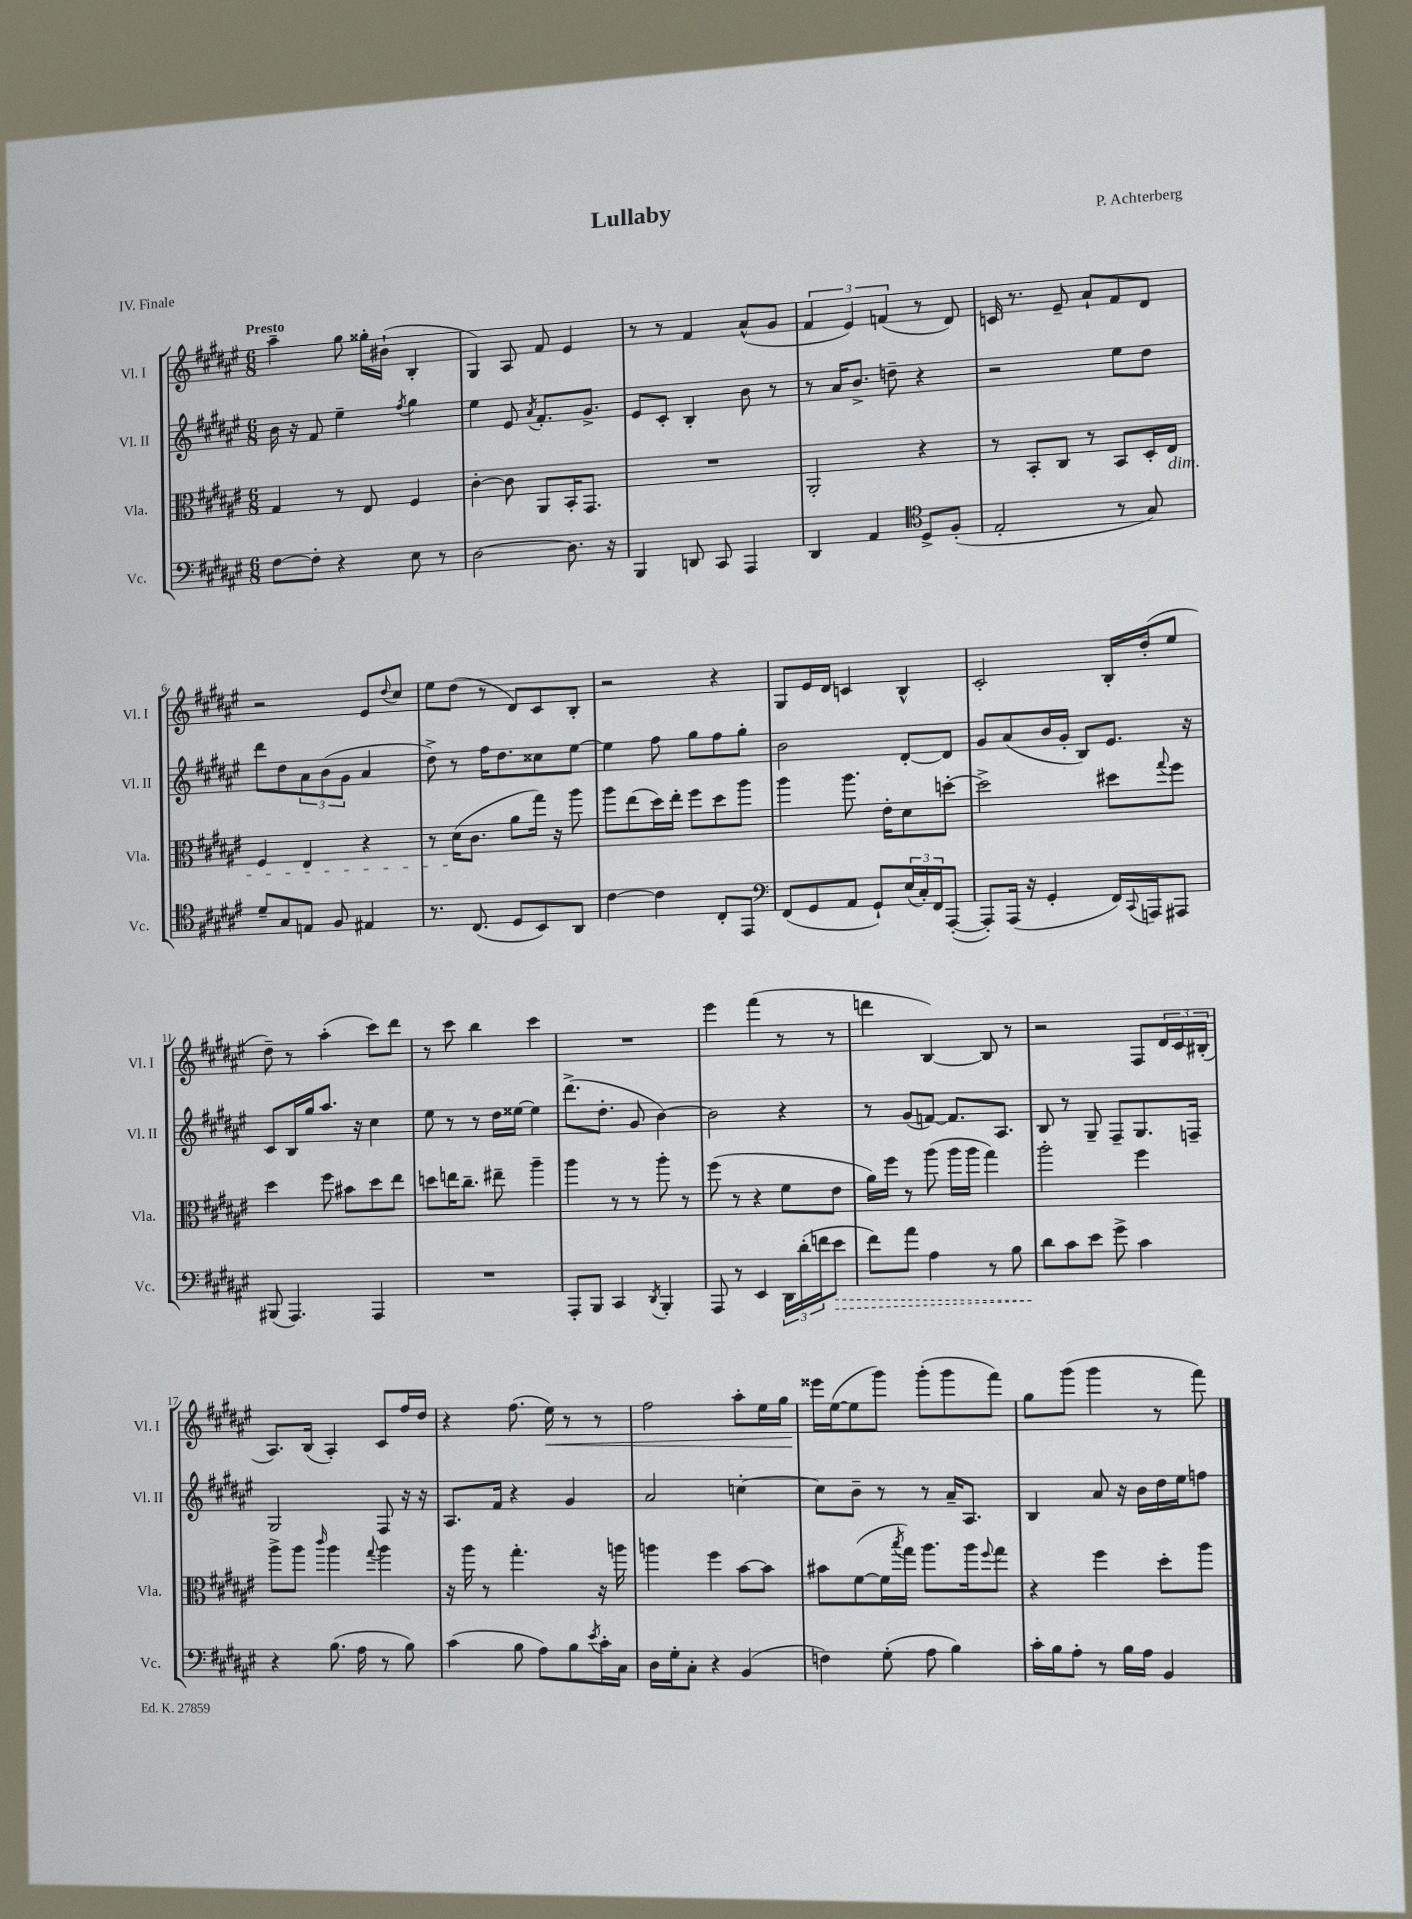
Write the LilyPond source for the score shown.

\header { title = "Lullaby" composer = "P. Achterberg" piece = "IV. Finale" }
<<
\new StaffGroup <<
\new Staff = "s0" \with { instrumentName = "Vl. I" shortInstrumentName = "Vl. I" } {
    \clef treble \key fis \major \numericTimeSignature \time 6/8 \tempo "Presto"
    ais''4-- gis''8 gisis''16-. bis'16-!( b4-. |
    gis4) ais8 fis'8 eis'4 |
    r8 r8 fis'4 ais'8-^( gis'8 |
    \tuplet 3/2 { fis'4 eis'4) f'4( } r8 dis'8) |
    c'16 r8. eis'8-- ais'8-! fis'8 dis'8 |
    r2 eis'8 \appoggiatura { dis''8 } cis''8 |
    eis''8 dis''8( r8 dis'8) cis'8 b8-. |
    r2 r4 |
    gis8 eis'16 dis'16 c'4 b4-^ |
    cis'2-. b16-. dis''16-.( eis''8 |
    dis''8--) r8 ais''4-.( cis'''8) dis'''8 |
    r8 cis'''8 b''4 cis'''4 |
    R2. |
    eis'''4 fis'''4( r8 r8 |
    d'''4 b4~) b8 r8 |
    r2 fis8 \tuplet 3/2 { dis'16 cis'16 bis16-.( } |
    ais8.) b16( ais4-.) cis'8 fis''16 dis''16 |
    r4 fis''8.( eis''16\<) r8 r8 |
    fis''2 ais''8-. eis''16 gis''16 |
    eisis'''16\! eis''16~( eis''8 gis'''8) gis'''8-.( gis'''8 fis'''8) |
    gis''8 gis'''8( gis'''4 r8 fis'''8) \bar "|." |
}
\new Staff = "s1" \with { instrumentName = "Vl. II" shortInstrumentName = "Vl. II" } {
    \clef treble \key fis \major \numericTimeSignature \time 6/8
    b'16 r16 fis'8 eis''4-- \acciaccatura { fis''8 } gis''4 |
    eis''4 eis'8 \acciaccatura { ais'8 } fis'8.-. gis'8.-> |
    eis'8 cis'8-. b4-. b'8 r8 |
    r8 ais'16 b'8.-> d''8-- r4 |
    r2 eis''8 dis''8 |
    dis'''8 dis''8 \tuplet 3/2 { ais'8 b'8( gis'8 } ais'4 |
    dis''8->) r8 fis''16 dis''8. cisis''8 eis''8~ |
    eis''4 fis''8 gis''8 fis''8 gis''8-. |
    b'2 dis'8~-. dis'8 |
    gis'8 ais'8( b'16 gis'16-. b8) eis'8. r16 |
    cis'8 b16 gis''16 ais''8. r16 cis''4 |
    eis''8 r8 r8 dis''16 eisis''16~ eisis''4 |
    dis'''8.->( dis''8.-. gis'8 b'4~) |
    b'2 r4 |
    r8 gis'8( f'8~) f'8. ais8. |
    b8 r8 gis8-- fis8-- gis8. f16-- |
    gis2 fis8 r16 r16 |
    ais8. fis'16 r4 gis'4 |
    ais'2 c''4~-. |
    c''8 b'8-- r8 r8 ais'16-- ais8. |
    b4 ais'8 r16 b'16 dis''16 eis''16 f''8 \bar "|." |
}
\new Staff = "s2" \with { instrumentName = "Vla." shortInstrumentName = "Vla." } {
    \clef alto \key fis \major \numericTimeSignature \time 6/8
    gis4 r8 eis8 fis4 |
    cis'4~-. cis'8 ais,8 b,16-. gis,8. |
    R2. |
    ais,2-. r4 |
    r8 b,8-. cis8 r8 b,8 dis16-. eis16\dim |
    fis4 eis4 r4 |
    r8 dis'16\!( cis'8. ais'8 gis''16) r16 ais''8 |
    ais''8 eis''8( dis''16) eis''16-. fis''8 dis''8 ais''8 |
    ais''4 ais''8. eis'16-. dis'8 d''8~-. |
    d''2-> dis''8 \appoggiatura { gis''8 } fis''8 |
    dis''4 fis''8 bis'8 dis''8 eis''8 |
    d''8 e''16 cis''8.-- eis''8-- ais''4-- |
    ais''4 r8 r8 ais''8-. r8 |
    fis''8( r8 r4 fis'8 eis'8 |
    ais'16) fis''16 r8 ais''8( ais''16 ais''16 gis''4) |
    ais''2-. fis''4 |
    ais''8-> ais''8 \grace { cis'''16 } ais''4 \appoggiatura { gis''8 } ais''4 |
    r16 ais''16 r8 gis''4.-. r16 a''16 |
    a''4 fis''4 b'8~ b'8 |
    bis'8 fis'8~( fis'16 \acciaccatura { b''8 } gis''16) ais''8. ais''16 \appoggiatura { fis''8 } gis''8 |
    r4 fis''4 dis''8-. ais''8 \bar "|." |
}
\new Staff = "s3" \with { instrumentName = "Vc." shortInstrumentName = "Vc." } {
    \clef bass \key fis \major \numericTimeSignature \time 6/8
    fis8~ fis8-. r4 eis8 r8 |
    dis2~ dis8. r16 |
    b,,4 d,8 cis,8 ais,,4 |
    dis,4 ais,4 \clef tenor dis8-> fis8-.( |
    eis2-. r8 gis8) |
    dis'8-- gis8 e8 fis8 eis4 |
    r8. cis8.( dis8 b,8) ais,8 |
    cis'4~ cis'4 cis8-. eis,8 |
    \clef bass fis,8( gis,8 ais,8 gis,8-!) \tuplet 3/2 { eis16( cis16-.) fis,16 } ais,,8~-.( |
    ais,,8-.) ais,,16( r16 gis,4-. fis,16) \appoggiatura { cis,8 } a,,16 ais,,8 |
    bis,,8( ais,,4.) ais,,4 |
    R2. |
    ais,,8-. b,,8 cis,4 \acciaccatura { dis,8 } b,,4-. |
    ais,,8 r8 eis,4 \tuplet 3/2 { dis,16 dis'16-.( f'16 } \once \override Hairpin.style = #'dashed-line eis'8\> |
    fis'8) ais'8 ais4 r8 b8 |
    dis'8\! cis'8 eis'8 gis'8-> cis'4 |
    r4 b8.( ais16 r8 b8) |
    cis'4( b8 ais8) b8 \acciaccatura { eis'8 } cis'16-. cis16 |
    dis16 gis16-. cis8-. r4 b,4( |
    f4) gis8-.( ais8 b4) |
    cis'16-. b16 ais8-. r8 b16 ais16 b,4 \bar "|." |
}
>>
>>
